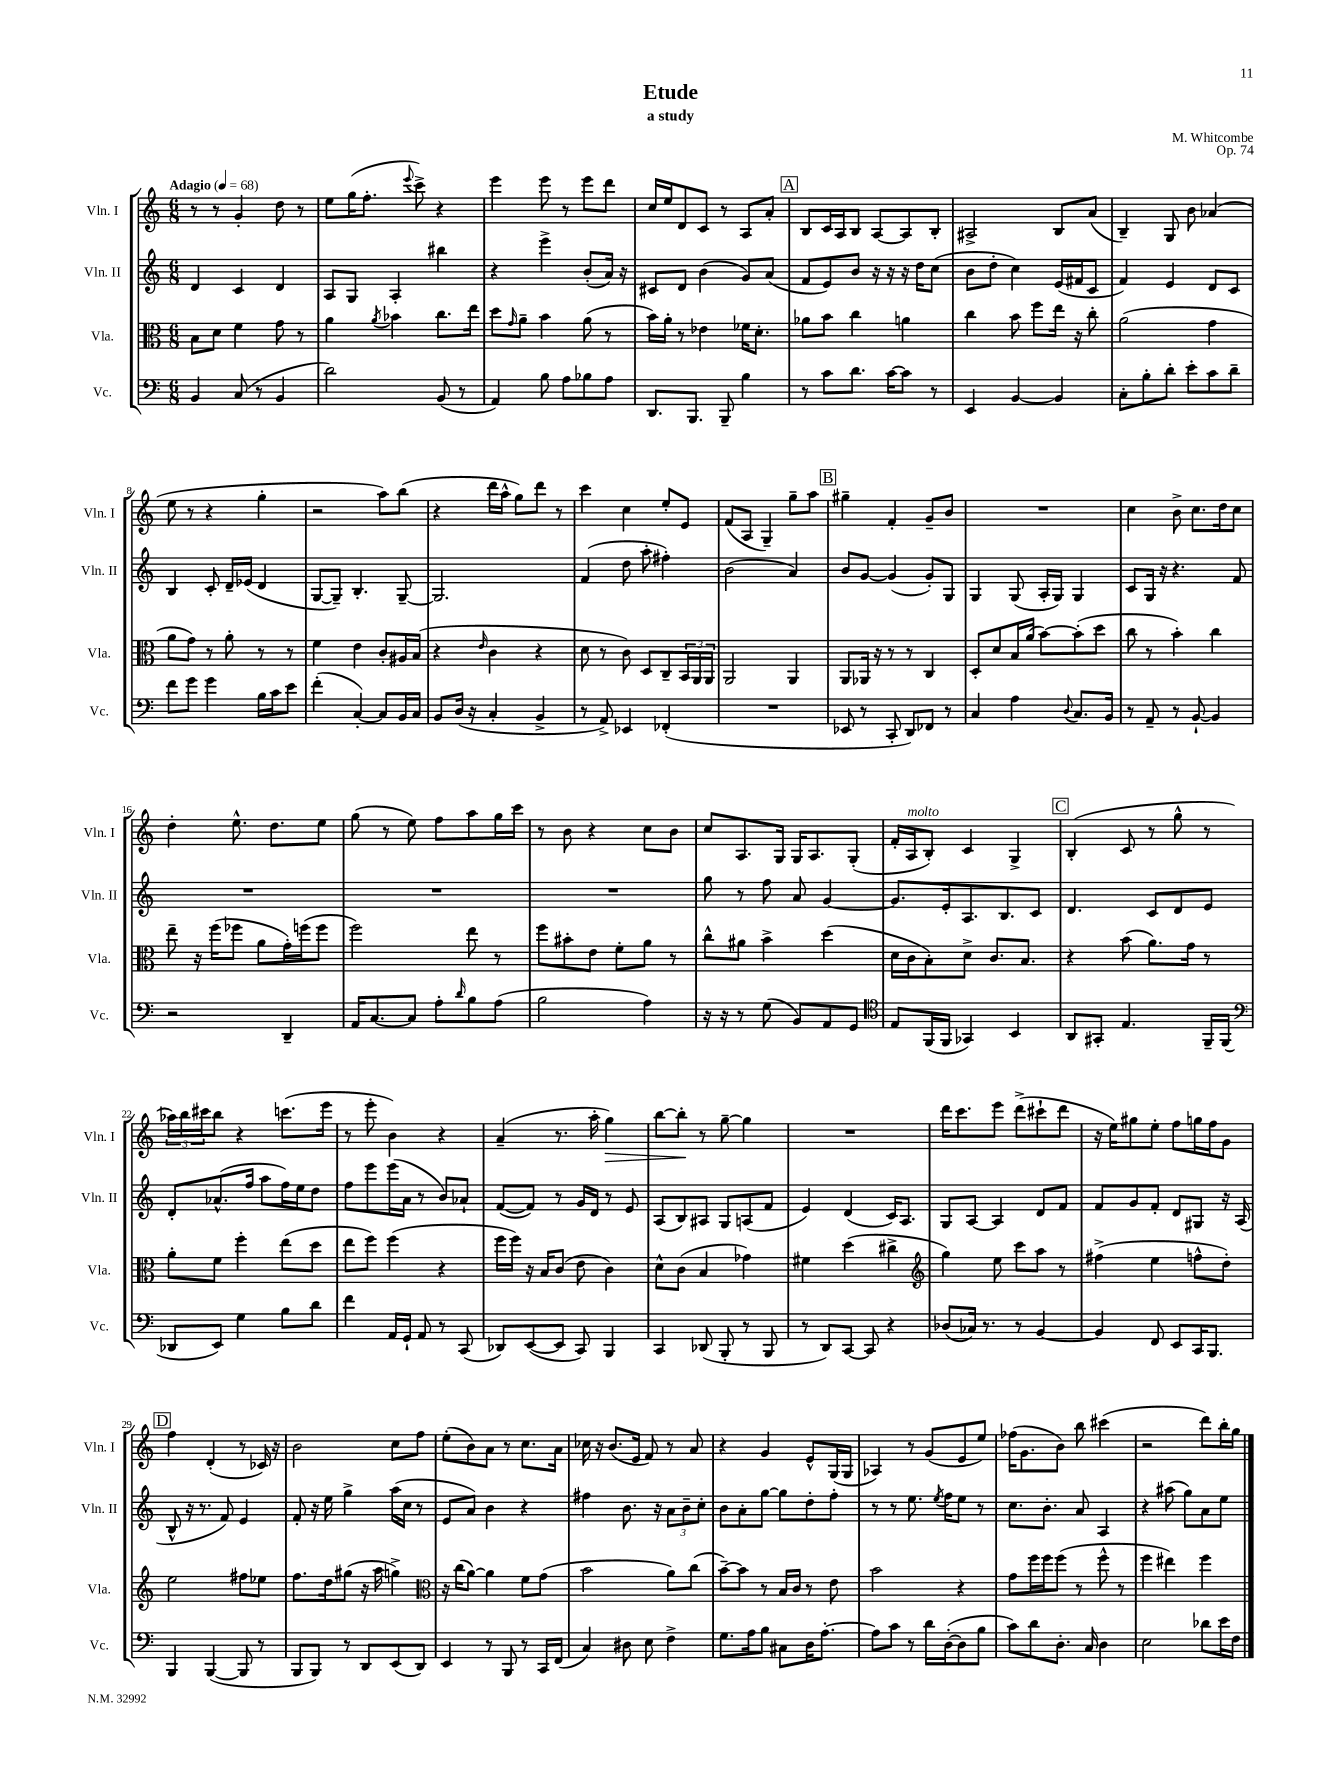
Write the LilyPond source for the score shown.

\header { title = "Etude" composer = "M. Whitcombe" subtitle = "a study" opus = "Op. 74" }
<<
\new StaffGroup <<
\new Staff = "s0" \with { instrumentName = "Vln. I" shortInstrumentName = "Vln. I" } {
    \clef treble \key c \major \numericTimeSignature \time 6/8 \tempo "Adagio" 4 = 68
    r8 r8 g'4-. d''8 r8 |
    e''8 g''16( f''8.-. \appoggiatura { e'''8 } c'''8->) r4 |
    e'''4 e'''8 r8 e'''8 d'''8 |
    c''16 e''16 d'8 c'8 r8 a8 a'8-. |
    \mark \markup { \box "A" } b8 c'16 a16 b8 a8~ a8 b8-. |
    ais2-> b8 a'8( |
    b4--) g8 b'8 aes'4( |
    e''8 r8 r4 g''4-. |
    r2 a''8) b''8( |
    r4 d'''16 a''16-^ g''8) d'''8 r8 |
    c'''4 c''4 e''8-. e'8 |
    f'8( a8 g4--) g''8-- a''8 |
    \mark \markup { \box "B" } gis''4-- f'4-. g'8-- b'8 |
    R2. |
    c''4 b'8-> c''8. d''16 c''8 |
    d''4-. e''8.-^ d''8. e''8 |
    g''8( r8 e''8) f''8 a''8 g''16 c'''16 |
    r8 b'8 r4 c''8 b'8 |
    c''8 a8. g16 g16 a8. g8-.( |
    f'16-. a16^\markup { \italic "molto" } b8-.) c'4 g4-> |
    \mark \markup { \box "C" } b4-.( c'8 r8 g''8-^ r8 |
    \tuplet 3/2 { aes''16) b''16 cis'''16 } b''8 r4 c'''8.( e'''16 |
    r8 e'''8-. b'4) r4 |
    a'4--( r8. a''16-. g''4\>) |
    b''8~ b''8-.\! r8 g''8~-- g''4 |
    R2. |
    d'''16 c'''8. e'''8 d'''8->( cis'''8-! d'''8 |
    r16 e''16) gis''8 e''8-. f''8 g''16 f''16 g'8 |
    \mark \markup { \box "D" } f''4 d'4-.( r8 ces'16) r16 |
    b'2 c''8 f''8 |
    e''8-.( b'8) a'8 r8 c''8. a'16 |
    ces''16 r16 b'8.( e'16 f'8) r8 a'8 |
    r4 g'4 e'8-^ g16( g16 |
    aes4) r8 g'8( e'8 e''8) |
    fes''16( g'8. b'8) b''8 cis'''4( |
    r2 d'''8) b''16-. g''16 \bar "|." |
}
\new Staff = "s1" \with { instrumentName = "Vln. II" shortInstrumentName = "Vln. II" } {
    \clef treble \key c \major \numericTimeSignature \time 6/8
    d'4 c'4 d'4 |
    a8 g8 a4-. bis''4 |
    r4 e'''4-> b'8-.( a'16) r16 |
    cis'8 d'8 b'4( g'8) a'8( |
    \mark \markup { \box "A" } f'8 e'8) b'8 r16 r16 r16 d''16 c''8( |
    b'8 d''8-. c''4) e'16( fis'16 c'8 |
    f'4) e'4 d'8 c'8 |
    b4 c'8-. d'16-- ees'16( d'4 |
    g8~ g8--) b4.-. g8~-- |
    g2. |
    f'4( d''8 a''8-. fis''4-.) |
    b'2( a'4) |
    \mark \markup { \box "B" } b'8 g'8~ g'4( g'8-.) g8 |
    g4 g8( a16-. g16) g4 |
    c'8 g16 r16 r4. f'8 |
    R2. |
    R2. |
    R2. |
    g''8 r8 f''8 a'8 g'4~ |
    g'8. e'16-. a8. b8. c'8 |
    \mark \markup { \box "C" } d'4. c'8 d'8 e'8 |
    d'8-. aes'8.-^( f''16 a''8 f''16) e''16 d''8 |
    f''8 e'''8 e'''16( a'16 r8 b'8) aes'8-! |
    f'8~( f'8) r8 g'16 d'16 r8 e'8 |
    a8( b8) ais8 g8 a8( f'8 |
    e'4) d'4( c'16) a8. |
    g8 a8~ a4 d'8 f'8 |
    f'8 g'8 f'8-. d'8 gis8 r16 a16( |
    \mark \markup { \box "D" } b8-^ r16 r8. f'8) e'4 |
    f'8-. r16 e''16 g''4-> a''16( c''16 r8 |
    e'8 a'8) b'4 r4 |
    fis''4 b'8. r16 \tuplet 3/2 { a'8 b'8-- c''8-. } |
    b'8 a'8-. g''8~ g''8 d''8-. f''8-. |
    r8 r8 e''8. \acciaccatura { e''8 } f''16 e''8 r8 |
    c''8. b'8.-. a'8 a4 |
    r4 ais''8( g''8) a'8 e''8 \bar "|." |
}
\new Staff = "s2" \with { instrumentName = "Vla." shortInstrumentName = "Vla." } {
    \clef alto \key c \major \numericTimeSignature \time 6/8
    b8 d'8 f'4 g'8 r8 |
    a'4 \acciaccatura { a'8 } bes'4 c''8. e''16 |
    d''8 \grace { g'16 } a'8-- b'4 a'8( r8 |
    b'16) a'16-. r8 ees'4 fes'16 d'8.-. |
    \mark \markup { \box "A" } aes'8 b'8 c''4 a'4 |
    c''4 b'8 f''8 e''16 r16 c''8-. |
    a'2( g'4 |
    a'8 g'8) r8 a'8-. r8 r8 |
    f'4 e'4 c'8-. ais16 b16( |
    r4 \grace { e'16 } c'4 r4 |
    d'8 r8 c'8) d8 c8-- \tuplet 3/2 { b,16 a,16 a,16 } |
    a,2 a,4 |
    \mark \markup { \box "B" } a,8 aes,16 r16 r8 r8 c4 |
    d8-. d'8 b16 a'16( b'8~) b'8-.( d''8 |
    c''8 r8 b'4-.) c''4 |
    e''8-- r16 f''16( fes''8 a'8 g'16-.) f''16( f''8 |
    f''2) e''8 r8 |
    f''8 bis'8-. e'8 f'8-. a'8 r8 |
    c''8-^ ais'8 b'4-> d''4( |
    d'16 c'16 b8-.) d'8-> c'8. b8. |
    \mark \markup { \box "C" } r4 b'8( a'8.) g'16 r8 |
    a'8-. f'8 f''4-. e''8( d''8 |
    e''8 f''8) f''4( r4 |
    f''16 f''16) r16 b16 c'8( e'8 c'4) |
    d'8-^ c'8( b4 ges'4) |
    fis'4 d''4( cis''4-> |
    \clef treble g''4) e''8 c'''8 a''8 r8 |
    fis''4->( e''4 f''8-^ d''8-.) |
    \mark \markup { \box "D" } e''2 fis''8 ees''8 |
    f''8. d''16 gis''8( r16 a''16 g''4->) |
    \clef alto r16 c''16( a'8~) a'4 f'8 g'8( |
    b'2 a'8) c''8( |
    b'8~--) b'8 r8 b16 c'16 r8 e'8 |
    b'2 r4 |
    g'8 f''16 f''16 f''8( r8 f''8-^ r8 |
    f''4 eis''4) f''4 \bar "|." |
}
\new Staff = "s3" \with { instrumentName = "Vc." shortInstrumentName = "Vc." } {
    \clef bass \key c \major \numericTimeSignature \time 6/8
    b,4 c8( r8 b,4 |
    d'2) b,8( r8 |
    a,4) b8 a8 bes8 a8 |
    d,8. b,,8. b,,8-- b4 |
    \mark \markup { \box "A" } r8 c'8 d'8. c'16~ c'8 r8 |
    e,4 b,4~ b,4 |
    c8-. b8-. d'8-. e'8-. c'8 d'8-- |
    f'8 g'8 g'4 b16 c'16 e'8 |
    f'4-.( c4~-.) c8 b,16 c16 |
    b,8 d16( r16 c4-. b,4-> |
    r8 a,8->) ees,4 fes,4-.( |
    R2. |
    \mark \markup { \box "B" } ees,8 r8 c,8-. d,8) fes,8 r8 |
    c4 a4 \appoggiatura { d8 } c8. b,16 |
    r8 a,8-- r8 b,8~-! b,4 |
    r2 d,4-- |
    a,16 c8.~ c8 a8-. \grace { d'16 } b8 a8( |
    b2 a4) |
    r16 r16 r8 g8( b,8) a,8 g,8 |
    \clef tenor e8 f,16( f,16 ges,4) b,4 |
    \mark \markup { \box "C" } a,8 gis,8-. e4. f,16-- f,16( |
    \clef bass des,8 e,8) g4 b8 d'8 |
    f'4 a,16 g,16-! a,8 r8 c,8( |
    des,8) e,8~( e,8 c,8) b,,4 |
    c,4 des,8( b,,8-. r8 b,,8 |
    r8 d,8) c,8~ c,8 r4 |
    des8( ces16) r8. r8 b,4~ |
    b,4 f,8 e,8 c,16 b,,8. |
    \mark \markup { \box "D" } b,,4 b,,4~( b,,8 r8 |
    b,,8 b,,8) r8 d,8 e,8( d,8) |
    e,4 r8 b,,8 r8 c,16 f,16( |
    c4) dis8 e8 f4-> |
    g8. a16 b8 cis8 d16 a8.~-. |
    a8 c'8 r8 d'16 d16~-.( d8 b8 |
    c'8) d'8 d8.-. c16 d4 |
    e2 des'8 e'16 f16 \bar "|." |
}
>>
>>
